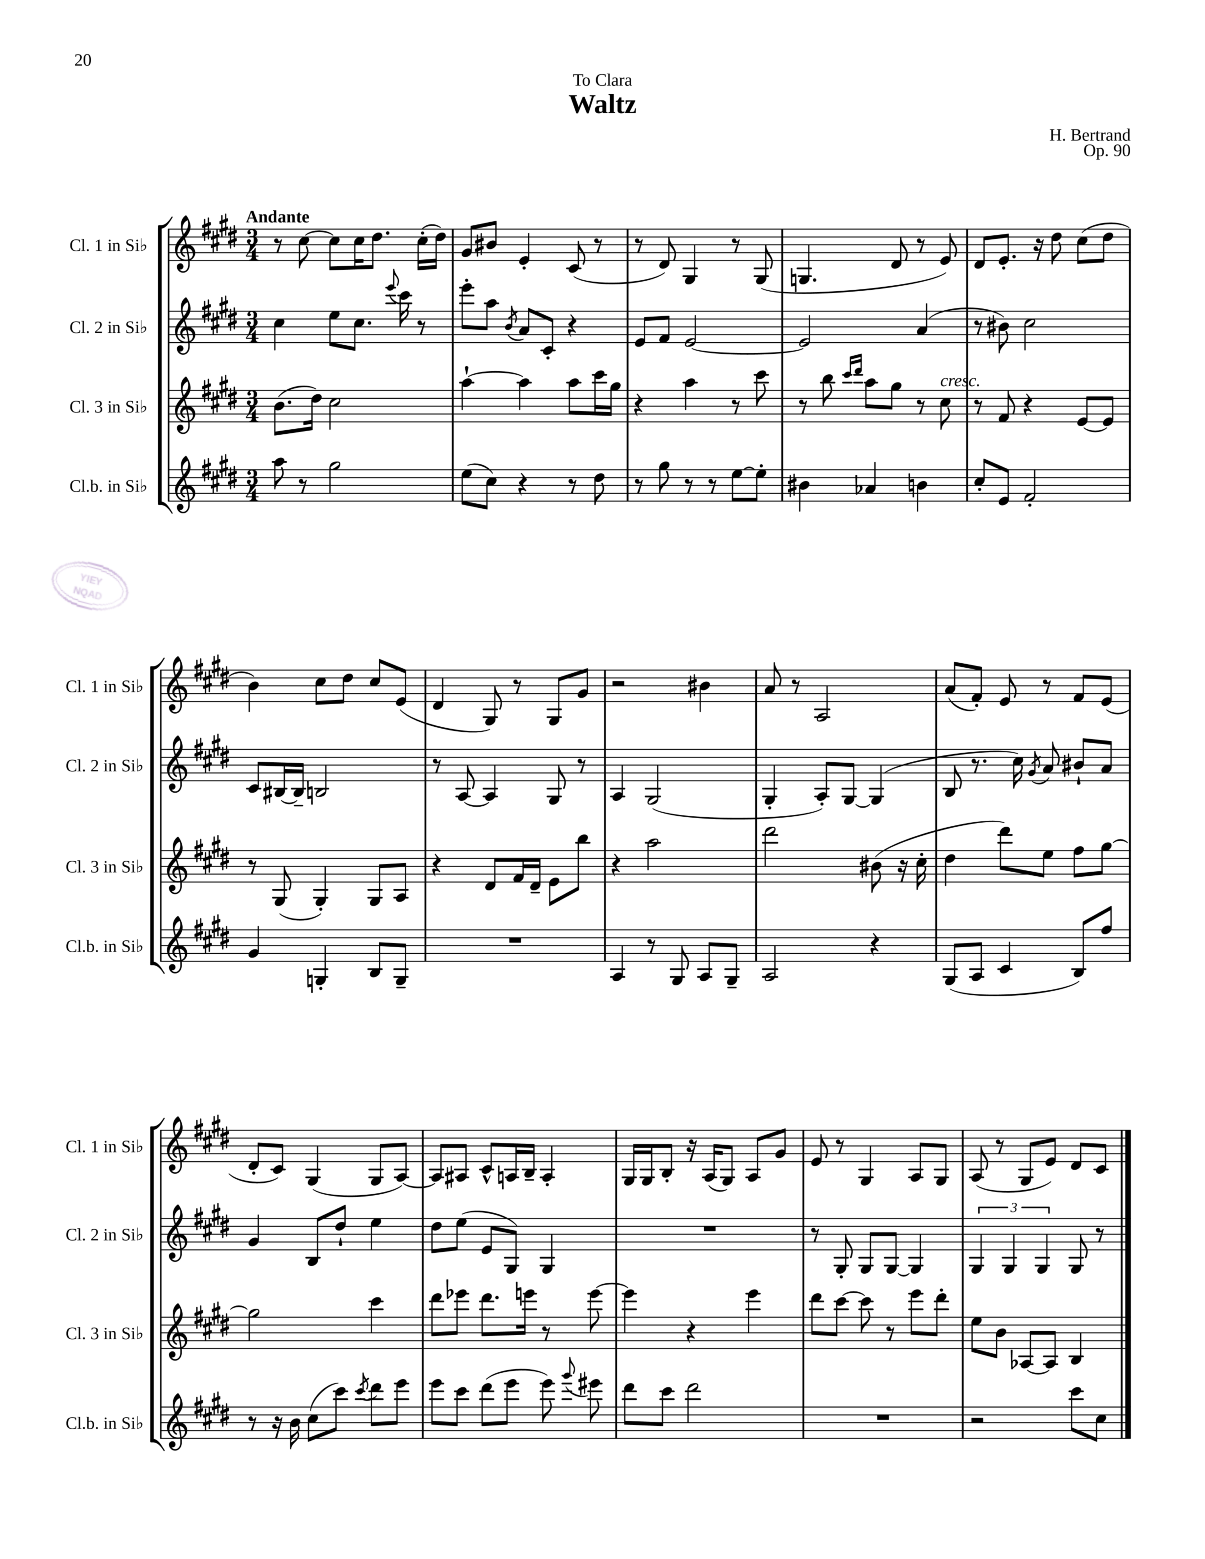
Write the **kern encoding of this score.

**kern	**kern	**kern	**kern
*staff4	*staff3	*staff2	*staff1
*clefG2	*clefG2	*clefG2	*clefG2
*k[f#c#g#d#]	*k[f#c#g#d#]	*k[f#c#g#d#]	*k[f#c#g#d#]
*M3/4	*M3/4	*M3/4	*M3/4
8aa\	(8.b\L	4cc#\	8r
8r	.	.	[8cc#\
.	16dd#\Jk)	.	.
2gg#\	2cc#\	8ee\L	8cc#\]L
.	.	8.cc#\J	16cc#\K
.	.	.	8.dd#\J
.	.	8qqeee/	.
.	.	16ccc#\	.
.	.	8r	(16cc#'\LL
.	.	.	16dd#\JJ)
=	=	=	=
(8ee\L	[4aa`\	8eee'\L	8g#/L
8cc#\J)	.	8aa\J	8b#/J
.	.	8qb/	.
4r	4aa\]	8a/L	4e'/
.	.	8c#'/J	.
8r	8aa\L	4r	(8c#/
8dd#\	16ccc#\L	.	8r
.	16gg#\JJ	.	.
=	=	=	=
8r	4r	8e/L	8r
8gg#\	.	8f#/J	8d#/)
8r	4aa\	[2e/	4G#/
8r	.	.	.
[8ee\L	8r	.	8r
8ee'\]J	8ccc#\	.	(8G#/
=	=	=	=
4b#\	8r	2e/]	4.G/
.	8bb\	.	.
.	16qqccc#/LL	.	.
.	16qqddd#/JJ	.	.
4a-/	8aa\L	.	.
.	8gg#\J	.	8d#/
4b\	8r	(4a/	8r
.	8cc#\	.	8e/)
=	=	=	=
8cc#'/L	8r	8r	8d#/L
8e/J	8f#/	8b#\)	8.e'/J
2f#'/	4r	2cc#\	.
.	.	.	16r
.	.	.	8dd#\
.	[8e/L	.	(8cc#\L
.	8e/]J	.	8dd#\J
=	=	=	=
4g#/	8r	8c#/L	4b\)
.	(8G#/	[16B#/L	.
.	.	16B#~/]JJ	.
4G'/	4G#'/)	2B/	8cc#\L
.	.	.	8dd#\J
8B/L	8G#/L	.	8cc#/L
8G~/J	8A/J	.	(8e/J
=	=	=	=
2.r	4r	8r	4d#/
.	.	[8A/	.
.	8d#/L	4A/]	8G#/)
.	16f#/L	.	8r
.	16d#~/JJ	.	.
.	8e\L	8G#/	8G#/L
.	8bb\J	8r	8g#/J
=	=	=	=
4A/	4r	4A/	2r
8r	2aa\	(2G#/	.
8G#/	.	.	.
8A/L	.	.	4b#\
8G#~/J	.	.	.
=	=	=	=
2A/	2ddd#\	4G#'/	8a/
.	.	.	8r
.	.	8A'/L)	2A/
.	.	[8G#/J	.
4r	(8b#\	(4G#/]	.
.	16r	.	.
.	16cc#'\	.	.
=	=	=	=
(8G#/L	4dd#\	8B/	(8a/L
8A/J	.	8.r	8f#'/J)
4c#/	8ddd#\L)	.	8e/
.	.	16cc#\)	.
.	.	8qg#/	.
.	8ee\J	8a/	8r
8B/L)	8ff#\L	8b#`/L	8f#/L
8ff#/J	[8gg#\J	8a/J	(8e/J
=	=	=	=
8r	2gg#\]	4g#/	8d#'/L
16r	.	.	8c#/J)
16b\	.	.	.
(8cc#\L	.	8B/L	(4G#/
8ccc#\J)	.	8dd#`/J	.
8qccc#/	.	.	.
8ddd#\L	4ccc#\	4ee\	8G#/L
8eee\J	.	.	[8A/J)
=	=	=	=
8eee\L	8ddd#\L	8dd#\L	8A/]L
8ccc#\J	8eee-\J	(8ee\J	8A#/J
(8ddd#\L	8.ddd#\L	8e/L	8c#^^/L
8eee\J	.	8G#/J)	16A/L
.	16eee\Jk	.	16B~/JJ
8eee\)	8r	4G#/	4A'/
8qqggg#/	.	.	.
8eee#\	[8eee\	.	.
=	=	=	=
8ddd#\L	4eee\]	2.r	16G#/LL
.	.	.	16G#/J
8ccc#\J	.	.	8B'/J
2ddd#\	4r	.	16r
.	.	.	(16A/LK
.	.	.	8G#/J)
.	4eee\	.	8A/L
.	.	.	8g#/J
=	=	=	=
2.r	8ddd#\L	8r	8e/
.	[8ccc#\J	8G#'/	8r
.	8ccc#\]	8G#/L	4G#/
.	8r	[8G#/J	.
.	8eee\L	4G#/]	8A/L
.	8ddd#'\J	.	8G#/J
=	=	=	=
2r	8ee\L	6G#/	(8A/
.	8b\J	.	8r
.	.	6G#/	.
.	[8A-/L	.	8G#/L
.	.	6G#/	.
.	8A-/]J	.	8e/J)
8ccc#\L	4B/	8G#/	8d#/L
8cc#\J	.	8r	8c#/J
==	==	==	==
*-	*-	*-	*-
